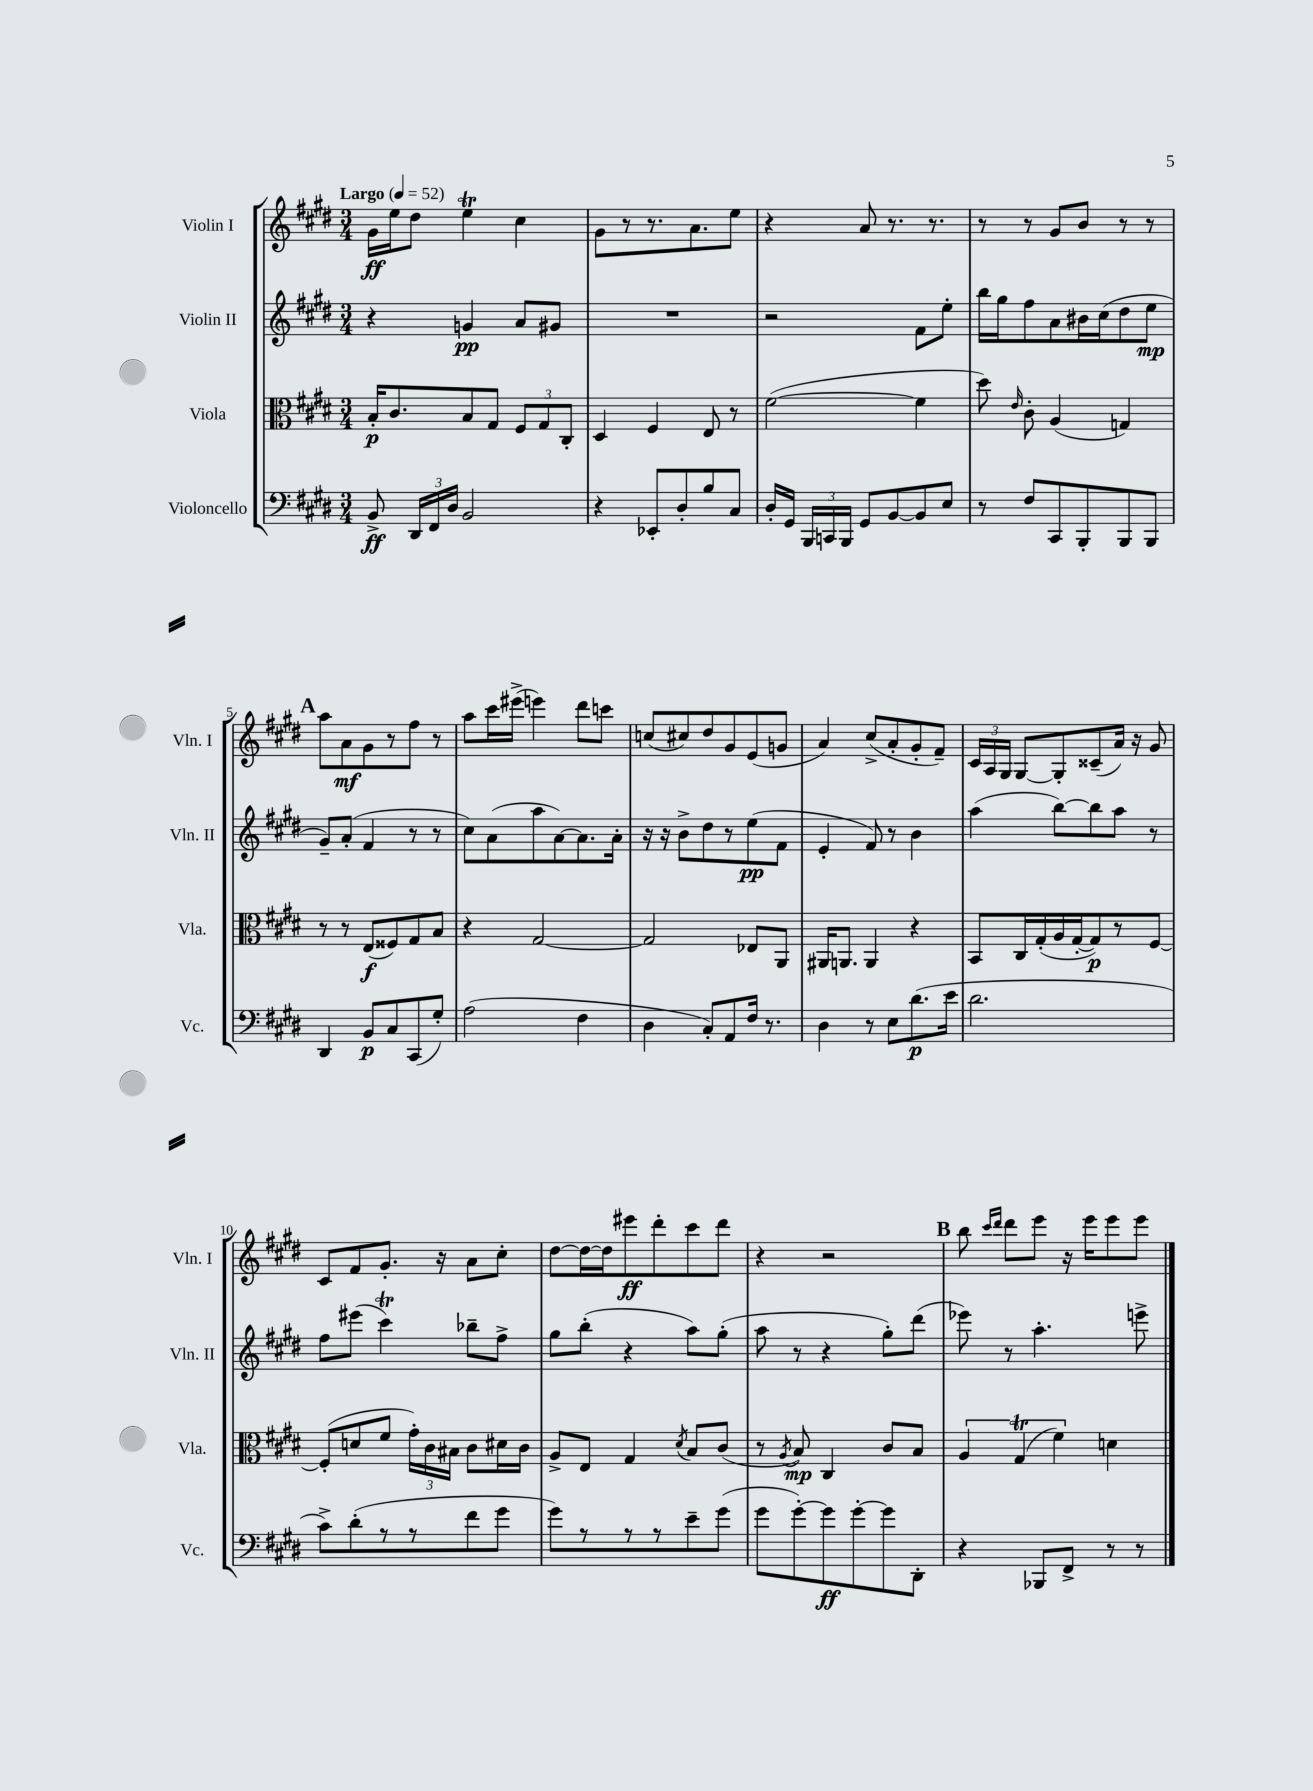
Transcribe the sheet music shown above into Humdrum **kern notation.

**kern	**dynam	**kern	**dynam	**kern	**dynam	**kern	**dynam
*part4	*part4	*part3	*part3	*part2	*part2	*part1	*part1
*staff4	*staff4	*staff3	*staff3	*staff2	*staff2	*staff1	*staff1
*I"Violoncello	*	*I"Viola	*	*I"Violin II	*	*I"Violin I	*
*I'Vc.	*	*I'Vla.	*	*I'Vln. II	*	*I'Vln. I	*
*clefF4	*	*clefC3	*	*clefG2	*	*clefG2	*
*k[f#c#g#d#]	*	*k[f#c#g#d#]	*	*k[f#c#g#d#]	*	*k[f#c#g#d#]	*
*M3/4	*	*M3/4	*	*M3/4	*	*M3/4	*
*MM52	*	*MM52	*	*MM52	*	*MM52	*
=1	=1	=1	=1	=1	=1	=1	=1
!	!	!	!	!	!	!LO:TX:a:B:t=Largo	!
8BB^/	ff	16B'/KL	p	4r	.	16g#\LL	ff
.	.	8.c#/	.	.	.	16ee\J	.
24DD#/LL	.	.	.	.	.	8dd#\J	.
24FF#/	.	.	.	.	.	.	.
24D#/JJ	.	.	.	.	.	.	.
2BB/	.	8B/	.	4gn/	pp	4eeT\	.
.	.	8G#/J	.	.	.	.	.
.	.	12F#/L	.	8a/L	.	4cc#\	.
.	.	12G#/	.	.	.	.	.
.	.	.	.	8g#X/J	.	.	.
.	.	12C#'/J	.	.	.	.	.
=2	=2	=2	=2	=2	=2	=2	=2
4r	.	4D#/	.	2.r	.	8g#\L	.
.	.	.	.	.	.	8r	.
8EE-X'/L	.	4F#/	.	.	.	8.r	.
8D#'/	.	.	.	.	.	.	.
.	.	.	.	.	.	8.a\	.
8B/	.	8E/	.	.	.	.	.
8C#/J	.	8r	.	.	.	8ee\J	.
=3	=3	=3	=3	=3	=3	=3	=3
16D#'/LL	.	([2f#\	.	2r	.	4r	.
16GG#/JJ	.	.	.	.	.	.	.
24BBB/LL	.	.	.	.	.	.	.
24CCn/	.	.	.	.	.	.	.
24BBB/JJ	.	.	.	.	.	.	.
8GG#/L	.	.	.	.	.	8a/	.
[8BB/	.	.	.	.	.	8.r	.
8BB/]	.	4f#\]	.	8f#\L	.	.	.
.	.	.	.	.	.	8.r	.
8E/J	.	.	.	8ee'\J	.	.	.
=4	=4	=4	=4	=4	=4	=4	=4
8r	.	8dd#\)	.	16bb\LL	.	8r	.
.	.	.	.	16gg#\J	.	.	.
.	.	16qqe/	.	.	.	.	.
8F#/L	.	8c#'\	.	8ff#\	.	8r	.
8CC#/	.	(4A/	.	8a\	.	8g#/L	.
8BBB'/	.	.	.	16b#X\L	.	8b/J	.
.	.	.	.	(16cc#\J	.	.	.
8BBB/	.	4Gn/)	.	8dd#\	.	8r	.
8BBB/J	.	.	.	8ee\J	mp	8r	.
!!LO:LB:g=z
!!LO:REH:place=s1:t=A
=5	=5	=5	=5	=5	=5	=5	=5
4DD#/	.	8r	.	8g#~/L)	.	8aa\L	.
.	.	8r	.	(8a'/J	.	8a\	mf
8BB/L	p	(8E/L	f	4f#/	.	8g#\	.
8C#/	.	8F##X/)	.	.	.	8r	.
(8CC#/	.	8G#/	.	8r	.	8ff#\J	.
8G#'/J)	.	8B/J	.	8r	.	8r	.
=6	=6	=6	=6	=6	=6	=6	=6
(2A\	.	4r	.	8cc#\L)	.	8aa\L	.
.	.	.	.	(8a\	.	16ccc#\L	.
.	.	.	.	.	.	(16eee#X^\JJ	.
.	.	[2G#/	.	8aa\	.	4eeen\)	.
.	.	.	.	[8a\)	.	.	.
4F#\	.	.	.	8.a\]	.	8ddd#\L	.
.	.	.	.	.	.	8cccn\J	.
.	.	.	.	16a'\Jk	.	.	.
=7	=7	=7	=7	=7	=7	=7	=7
4D#\	.	2G#/]	.	16r	.	(8ccn/L	.
.	.	.	.	16r	.	.	.
.	.	.	.	8b^\L	.	8cc#X/)	.
8C#'/L)	.	.	.	8dd#\	.	8dd#/	.
8AA/	.	.	.	8r	.	8g#/	.
16F#/Jk	.	8E-X/L	.	(8ee\	pp	(8e/	.
8.r	.	.	.	.	.	.	.
.	.	8AA/J	.	8f#\J	.	8gn/J	.
=8	=8	=8	=8	=8	=8	=8	=8
4D#\	.	16AA#X/KL	.	4e'/	.	4a/)	.
.	.	8.AAn/J	.	.	.	.	.
8r	.	4AA/	.	8f#/)	.	(8cc#^/L	.
8E\L	.	.	.	8r	.	8a'/	.
(8.d#\	p	4r	.	4b\	.	8g#'/	.
.	.	.	.	.	.	8f#~/J)	.
16e\Jk	.	.	.	.	.	.	.
=9	=9	=9	=9	=9	=9	=9	=9
2.d#\	.	8BB/L	.	(4aa\	.	24c#/LL	.
.	.	.	.	.	.	24A/	.
.	.	.	.	.	.	24G#/JJ	.
.	.	16C#/L	.	.	.	[8G#/L	.
.	.	(16G#'/	.	.	.	.	.
.	.	16A/	.	[8bb\L)	.	8G#'/]	.
.	.	[16G#'/J	.	.	.	.	.
.	.	8G#/])	p	8bb\]	.	(8c##X~/	.
.	.	8r	.	8aa\J	.	16a/Jk)	.
.	.	.	.	.	.	16r	.
.	.	[8F#/J	.	8r	.	8g#/	.
!!LO:LB:g=z
=10	=10	=10	=10	=10	=10	=10	=10
8c#^\L)	.	(8F#'/L]	.	8ff#\L	.	8c#/L	.
(8d#'\	.	8dn/	.	(8eee#X\J	.	8f#/	.
8r	.	8f#/J	.	4ccc#T\)	.	8.g#'/J	.
8r	.	24g#'\LL)	.	.	.	.	.
.	.	24c#\	.	.	.	.	.
.	.	.	.	.	.	16r	.
.	.	24B#X\JJ	.	.	.	.	.
8f#\	.	8c#\L	.	8bb-X~\L	.	8a\L	.
8g#\J	.	16d#X\L	.	8ff#^\J	.	8cc#'\J	.
.	.	16c#\JJ	.	.	.	.	.
=11	=11	=11	=11	=11	=11	=11	=11
8g#\L)	.	8A^/L	.	8gg#\L	.	[8dd#\L	.
8r	.	8E/J	.	(8bb'\J	.	16dd#\L_	.
.	.	.	.	.	.	16dd#\J]	.
8r	.	4G#/	.	4r	.	8eee#X\	ff
8r	.	.	.	.	.	8ddd#'\	.
.	.	8qd#/	.	.	.	.	.
8e~\	.	8B/L	.	8aa\L)	.	8ccc#\	.
(8g#\J	.	(8c#/J	.	(8gg#'\J	.	8ddd#\J	.
=12	=12	=12	=12	=12	=12	=12	=12
8g#\L	.	8r	.	8aa\	.	4r	.
.	.	8qA/	.	.	.	.	.
[8g#'\)	.	8B/)	mp	8r	.	.	.
8g#\]	ff	4C#/	.	4r	.	2r	.
[8g#'\	.	.	.	.	.	.	.
8g#\]	.	8c#/L	.	8gg#'\L)	.	.	.
8DD#'\J	.	8B/J	.	(8ddd#\J	.	.	.
!!LO:REH:place=s1:t=B
=13	=13	=13	=13	=13	=13	=13	=13
4r	.	6A/	.	8eee-X\)	.	8bb\	.
.	.	.	.	.	.	16qqccc#/LL	.
.	.	.	.	.	.	16qqddd#/JJ	.
.	.	.	.	8r	.	8ddd#\L	.
.	.	(6G#t/	.	.	.	.	.
8BBB-X/L	.	.	.	4.aa'\	.	8eee\J	.
.	.	6f#\)	.	.	.	.	.
8FF#^/J	.	.	.	.	.	16r	.
.	.	.	.	.	.	16eee\KL	.
8r	.	4dn\	.	.	.	8eee\	.
8r	.	.	.	8eeen^\	.	8eee\J	.
==	==	==	==	==	==	==	==
*-	*-	*-	*-	*-	*-	*-	*-
